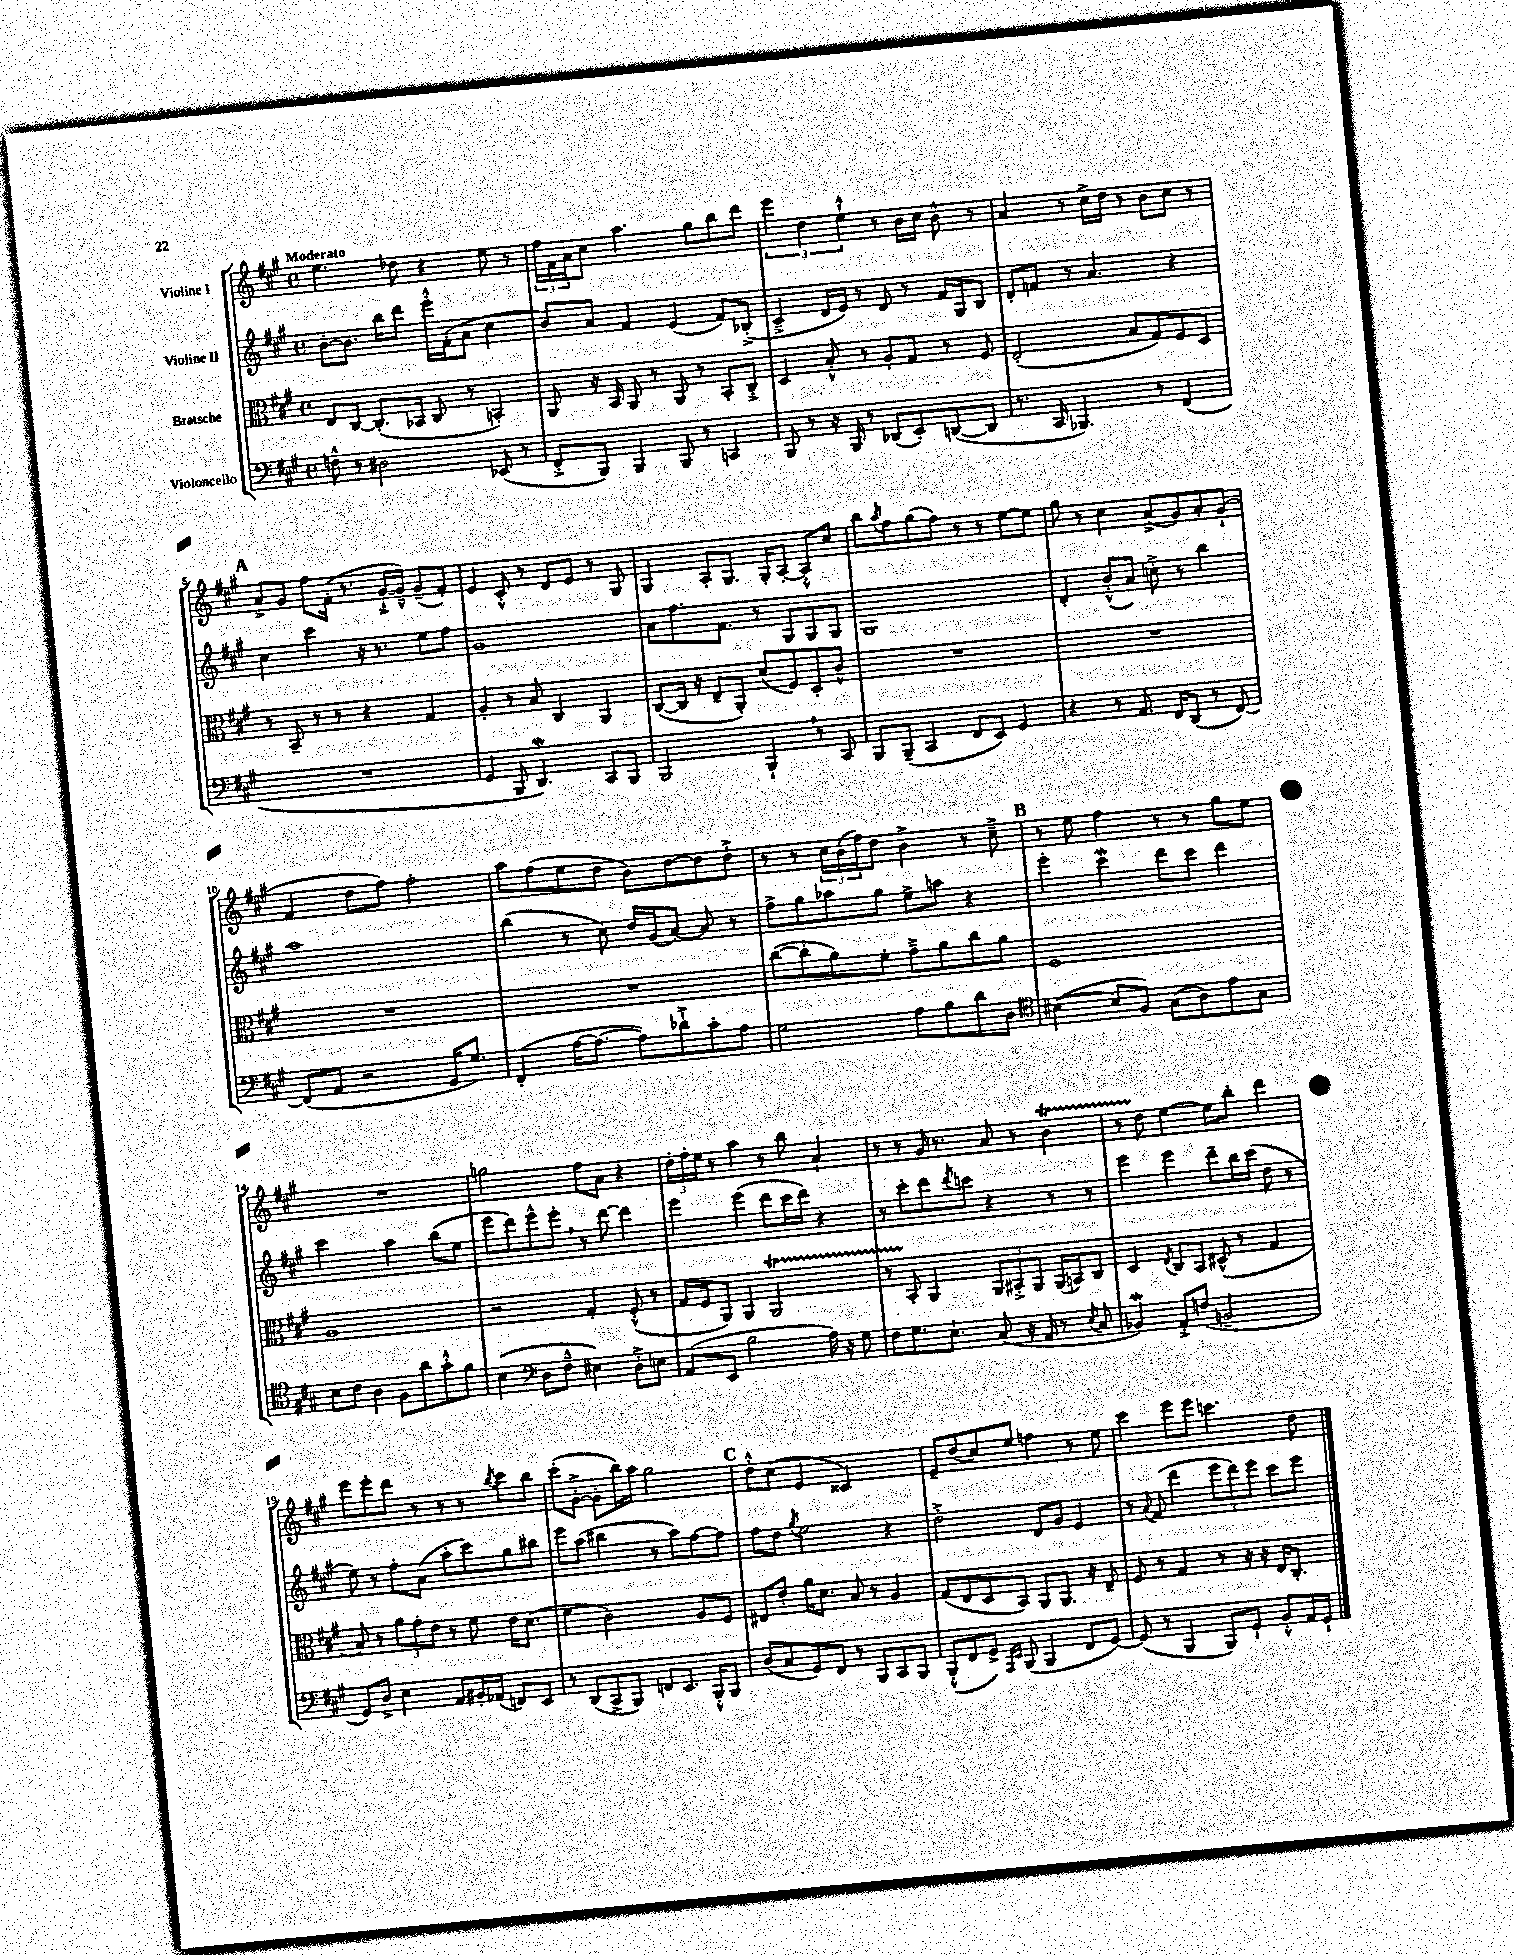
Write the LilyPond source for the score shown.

<<
\new StaffGroup <<
\new Staff = "s0" \with { instrumentName = "Violine I" } {
    \clef treble \key a \major \defaultTimeSignature \time 4/4 \tempo "Moderato"
    e''4. des''8 r4 e''8 r8 |
    \tuplet 3/2 { fis''16 fis'16 a'16 } cis''8 a''4. gis''8 b''8 d'''8 |
    \tuplet 3/2 { e'''4 d''4 e''4-!-^ } r8 b'16 cis''16 b'8-^ r8 |
    a'4 r8 cis''16-> d''16 r8 b'8 cis''8 r8 |
    \mark \markup { \bold "A" } a'8-> gis'8 fis''8 fis'16-.( r8. gis'16~-!-> gis'16---^) gis'8--( fis'8-.) |
    e'4 cis'8-.-^ r8 d'8 e'8 r8 gis8 |
    gis4 a8-. gis8. gis16-. a8~-. a8-.-^ cis''8 |
    b''8 \acciaccatura { a''8 } fis''8 gis''8( fis''8) r8 r8 e''8~ e''8 |
    gis''8 r8 cis''4 a'8->( gis'8) a'8-. gis'8-!( |
    fis'4 d''8 fis''8) fis''2-. |
    a''8 fis''8( e''8 d''8 b'8) d''8~ d''8 d''8-.-> |
    r8 r8 \tuplet 3/2 { cis''16 b'16( fis''16) } d''8 b'4-> r8 cis''8---> |
    \mark \markup { \bold "B" } r8 e''8 fis''4 r8 r8 gis''8 e''8 |
    R1 |
    g''2 fis''8 a'8 r4 |
    \tuplet 3/2 { d''16-. fis''16-. e''16 } r8 a''4 r8 b''8 a'4-! |
    r8 r8 gis'16 r8. a'8 r8 b'4\startTrillSpan |
    r8 d''8\stopTrillSpan e''4~ e''8 b''8-. d'''4 |
    e'''8 e'''8-. d'''8 r8 r8 r8 \acciaccatura { b''8 } cis'''8 b''8 |
    cis'''8-.( gis'8~-.-> gis'8-. b''16) a''16 gis''2 |
    \mark \markup { \bold "C" } d''8-.-^ cis''8( e'4 cisis'2) |
    e'8-- d''8( cis''8) e''8 f''4 r8 e''8 |
    cis'''4 e'''8 e'''8 c'''4. d''8 \bar "|." |
}
\new Staff = "s1" \with { instrumentName = "Violine II" } {
    \clef treble \key a \major \defaultTimeSignature \time 4/4
    b'8~-. b'8. b''16 d'''8 e'''16-.-^ fis'16-.( a'8 cis''4 |
    b'8) a'8 fis'4 e'4( fis'8) bes8-.->( |
    cis'4---> d'16 e'16) r8 d'8 r8 fis'16 gis16 b8 |
    d'8-. f'8 r8 a'4. r4 |
    \mark \markup { \bold "A" } cis''4 cis'''4 r16 r8. e''8 fis''8 |
    gis'1 |
    a'8 fis''8. fis'8. r8 gis8 gis8 gis8 |
    gis1 |
    d'4-. b'8-.-^( a'8) c''8-.-> r8 b''4 |
    a''1 |
    b''4( r8 cis''8) d''16 gis'16( a'8~) a'8 r8 |
    fis''8-> gis''8 aes''8 gis''8 e''8-> a''8 r4 |
    \mark \markup { \bold "B" } e'''4-. cis'''4\mordent d'''8 cis'''8 d'''4 |
    cis'''2 a''4 b''8( e''8 |
    e'''8 d'''8) e'''8-^ e'''8-. \breathe r8 d'''8~ d'''4 |
    e'''4 e'''4( d'''8 cis'''16 d'''16) r4 |
    r8 cis'''8-. d'''8 \acciaccatura { d'''8 } c'''8 r4 r8 r8 |
    e'''4 e'''4 d'''8-- b''16 cis'''16( d''8 r8 |
    e''8) r8 fis''8-. a'8( a''8-. cis'''8) gis''8 bis''8 |
    e'''8 a''8( bis''4 r8 a''8) fis''8~ fis''8 |
    \mark \markup { \bold "C" } fis''8 d''8 \acciaccatura { gis''8 } e''2 r4 |
    d''2-.-> d'8 gis'8 e'4 |
    r8 \appoggiatura { a'8 } fis'8( d'''4 \tuplet 3/2 { e'''8 d'''8) e'''8 } cis'''8 e'''8 \bar "|." |
}
\new Staff = "s2" \with { instrumentName = "Bratsche" } {
    \clef alto \key a \major \defaultTimeSignature \time 4/4
    e8 cis8~ cis8.-.( bes,16 cis8 r8 b,4-.) |
    a,8 r16 b,16 a,8 r8 a,8 r8 b,8-. cis8-.-> |
    d4 b8-.-^ r8 a8-. gis8 r8 fis8 |
    e2-.( b8 gis8) fis8 d8 |
    \mark \markup { \bold "A" } r8 b,8-- r8 r8 r4 gis4 |
    a4-. r8 b8 cis4 a,4 |
    cis8~( cis16 r16 e8-- a,8-.) d'8( fis8) d8-. cis'8-^ |
    R1 |
    R1 |
    R1 |
    R1 |
    cis''8~( cis''8-. a'8) fis'8-. gis'8---> a'8 cis''8 a'8 |
    \mark \markup { \bold "B" } fis1 |
    a1 |
    r2 gis4-. fis8-.-^( r8 |
    gis16 fis16 a,8) a,4 a,2\startTrillSpan |
    r8 b,8-.\stopTrillSpan a,4 \tuplet 3/2 { a,8 bis,8-.-> a,8 } a,16( b,16) cis8 |
    d4 \acciaccatura { e8 } cis8 b,8 dis8-^( r8 gis4 |
    b8) r8 \tuplet 3/2 { a'8 gis'8-. e'8 } r8 fis'8 e'16 d'8.( |
    fis'4 cis'2) a8 fis8 |
    \mark \markup { \bold "C" } eis8 e'8-. a'16 d'8. b8 r8 a4 |
    gis8( e8 d8 b,8) a,8 a,8. r16 e8-- |
    fis8 r8 gis4 r8 r16 r16 e16 cis8.-. \bar "|." |
}
\new Staff = "s3" \with { instrumentName = "Violoncello" } {
    \clef bass \key a \major \defaultTimeSignature \time 4/4
    f8-^ r8 dis2 ees,8( r8 |
    fis,8-.-> b,,8) b,,4 b,,8 r8 c,4 |
    b,,8 r8 r16 b,,16 r8 des,8( e,8-.) d,8~( d,8 |
    r8. cis,16 bes,,4.) r8 fis,4( |
    \mark \markup { \bold "A" } R1 |
    gis,4 b,,8 d,4.\mordent) cis,8 b,,8 |
    b,,2 b,,4-! \breathe r8 cis,8 |
    b,,8 b,,8--( cis,4 fis,8 e,8) gis,4 |
    r4 r8 a,8. fis,16 d,8( r8 fis,8~) |
    fis,8( a,8 r2 gis,16 gis8.) |
    fis,4-.( a16~ a8.~ a8) des'8-!-> cis'8-. a8 |
    gis2 a8 b8 d'8 d8 |
    \mark \markup { \bold "B" } \clef tenor bis4~( bis8 fis8) gis8( a8) e'8 gis8 |
    b8 cis'8 a4 fis8 a'8 gis'8-.-^ fis'8 |
    b4( \clef bass d8 fis8---^ eis4) d8-.-> e8 |
    a,8( e,8 b2 a16) r16 gis8 |
    fis8 gis8. e8.-! cis8( r16 a,16 r8 \acciaccatura { e8 } cis8 |
    bes,4\mordent) a,8-.-> f8( b,2-- |
    gis,8) d8-> e4 a,8 bis,16-. aes,16( f,8) e,8 |
    r8 d,8( cis,8-> b,,8) f,8 e,8. b,,16-.-^ b,,8 |
    \mark \markup { \bold "C" } d8( cis8 gis,8) fis,8 r8 b,,8 cis,8 b,,8 |
    b,,8-.-^( fis,8 gis,8->) \grace { a,,16 e,16 } b,,8( b,,4 fis,8 gis,8~) |
    gis,8( r8 b,,4 b,,8) gis,8-! b,8-.-^ a,16 gis,16-! \bar "|." |
}
>>
>>
